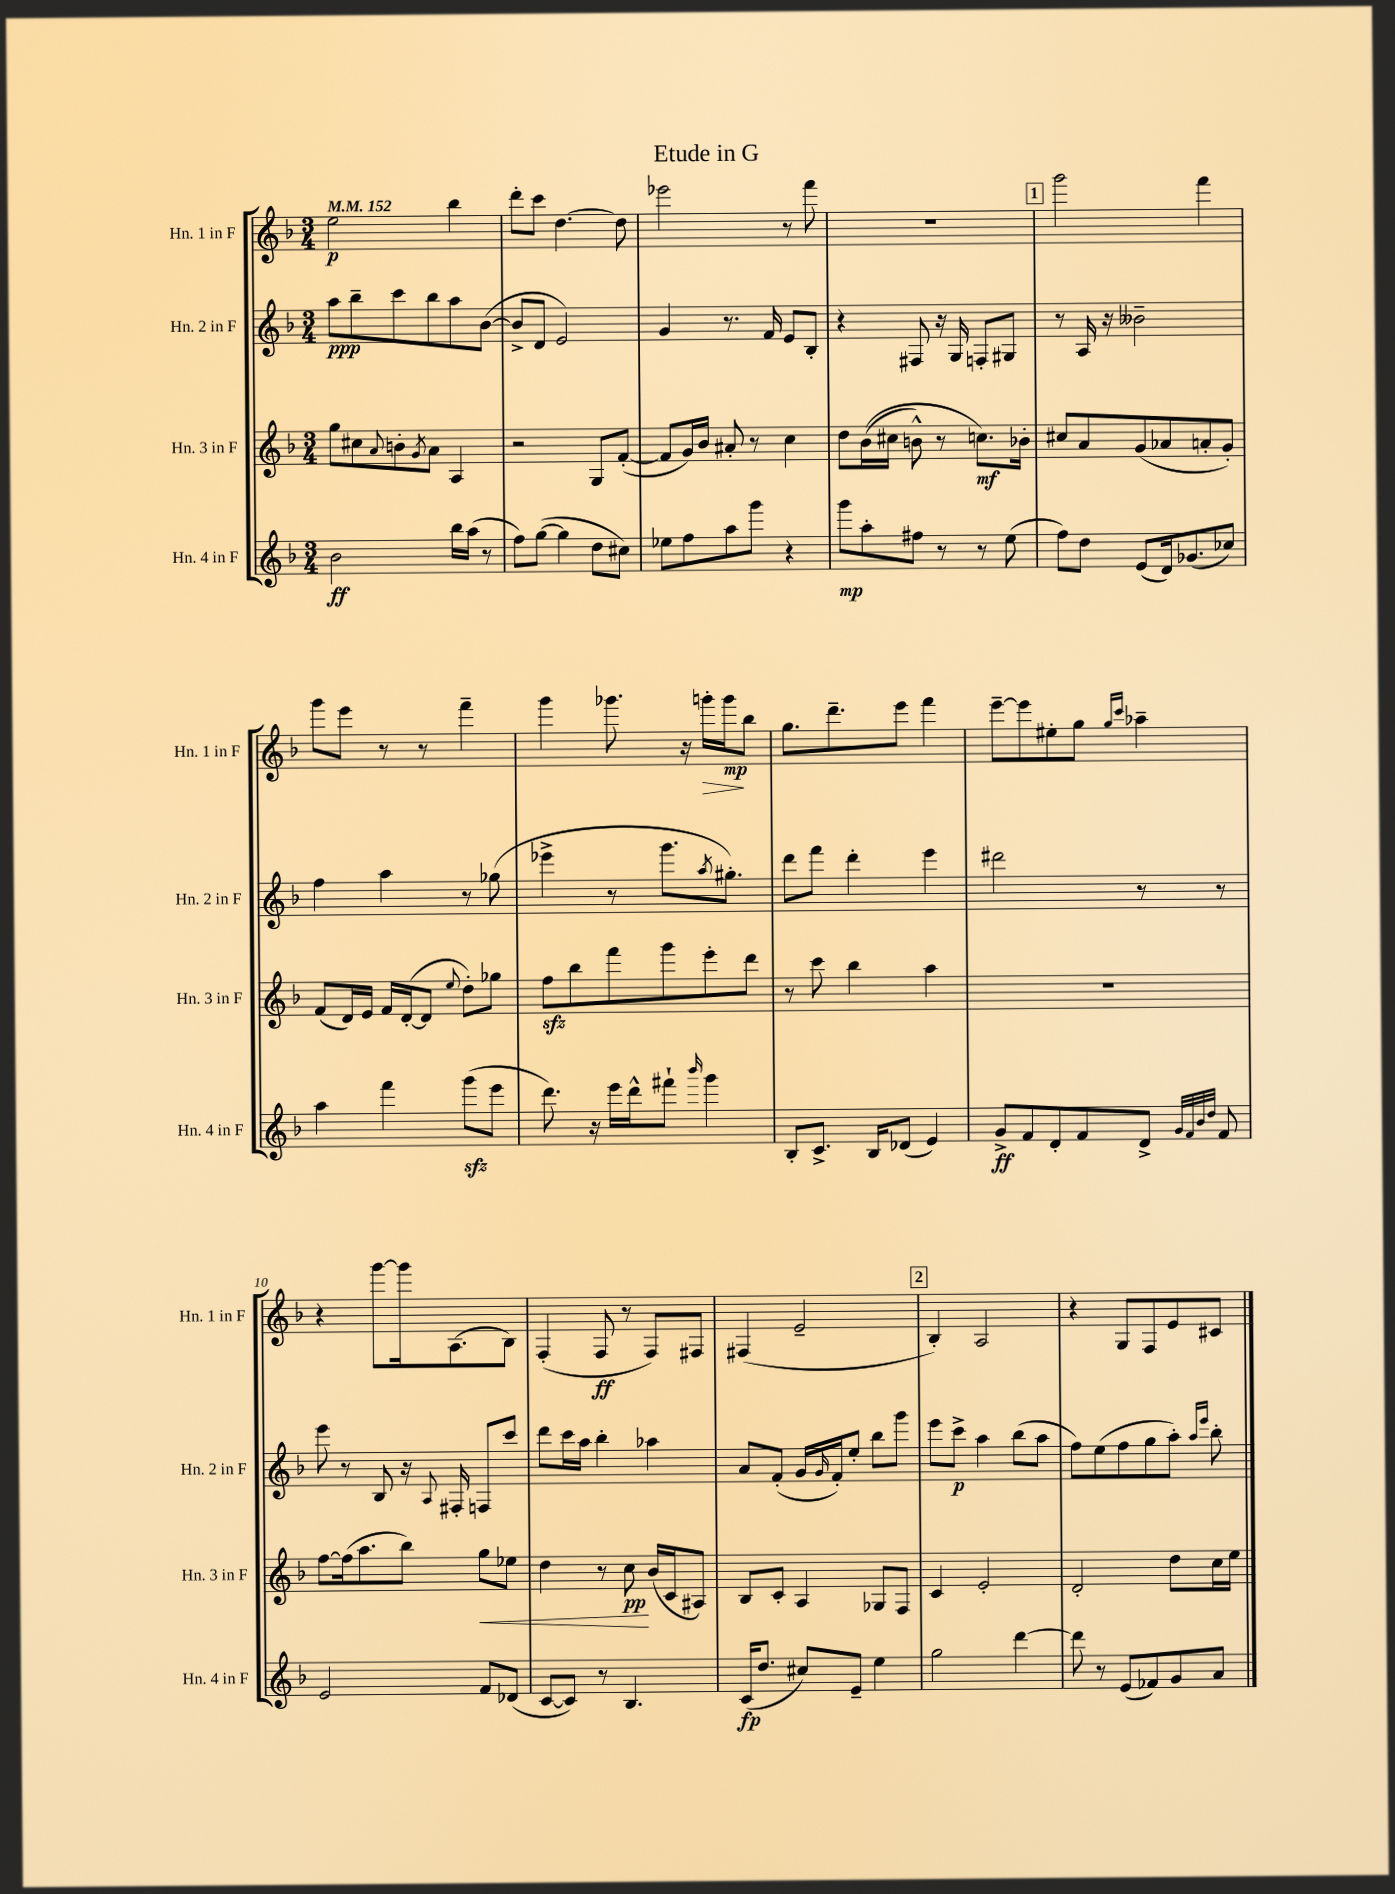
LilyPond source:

\header { title = "Etude in G" }
<<
\new StaffGroup <<
\new Staff = "s0" \with { instrumentName = "Hn. 1 in F" shortInstrumentName = "Hn. 1 in F" } {
    \clef treble \key f \major \numericTimeSignature \time 3/4 \tempo 4 = 152
    e''2\p bes''4 |
    d'''8-. c'''8 d''4.~ d''8 |
    ees'''2 r8 f'''8 |
    R2. |
    \mark \markup { \box "1" } g'''2 f'''4 |
    g'''8 e'''8 r8 r8 f'''4-- |
    g'''4 ges'''8. r16 g'''16-.\> g'''16\mp\! bes''8 |
    g''8. d'''8.-- e'''8 f'''4 |
    e'''8~-- e'''8 eis''8-. g''8 \grace { g''16 c'''16 } aes''4-- |
    r4 g'''8~ g'''16 a8.( bes8) |
    f4-.( f8\ff r8 f8) fis8 |
    fis4( e'2-- |
    \mark \markup { \box "2" } bes4-.) a2 |
    r4 g8 f8 e'8 cis'8 \bar "|." |
}
\new Staff = "s1" \with { instrumentName = "Hn. 2 in F" shortInstrumentName = "Hn. 2 in F" } {
    \clef treble \key f \major \numericTimeSignature \time 3/4
    a''8\ppp bes''8-- c'''8 bes''8 a''8 bes'8~( |
    bes'8-> d'8 e'2) |
    g'4 r8. f'16 e'8 bes8-. |
    r4 fis8 r16 g16 f8-. gis8 |
    \mark \markup { \box "1" } r8 a16 r16 beses'2-- |
    f''4 a''4 r8 ges''8( |
    ees'''4-> r8 g'''8. \acciaccatura { a''8 } gis''8.-.) |
    d'''8 f'''8 d'''4-. e'''4 |
    dis'''2 r8 r8 |
    e'''8 r8 bes8 r16 \appoggiatura { a8 } fis16-. f8 c'''8 |
    d'''8 c'''16 a''16 bes''4-. aes''4 |
    a'8 f'8-.( g'16 \grace { g'16 } f'16-.) e''8-. bes''8 g'''8 |
    \mark \markup { \box "2" } e'''8 c'''8->\p a''4 bes''8( a''8 |
    f''8) e''8( f''8 g''8 a''8-.) \grace { a''16 e'''16 } bes''8-. \bar "|." |
}
\new Staff = "s2" \with { instrumentName = "Hn. 3 in F" shortInstrumentName = "Hn. 3 in F" } {
    \clef treble \key f \major \numericTimeSignature \time 3/4
    g''8 cis''8 \appoggiatura { a'8 } b'8-. \acciaccatura { g'8 } a'8 a4 |
    r2 g8 f'8~-.( |
    f'8 g'16) bes'16 ais'8-. r8 c''4 |
    d''8 bes'16(\( cis''16 b'8-^) r8 c''8.\mf\) bes'16-. |
    \mark \markup { \box "1" } cis''8 a'8 g'8( aes'8 a'8-. g'8-.) |
    f'8( d'16) e'16 f'16 d'16~-.( d'8 \appoggiatura { e''8 } d''8-.) ges''8 |
    f''8\sfz bes''8 f'''8 g'''8 e'''8-. d'''8 |
    r8 c'''8 bes''4 a''4 |
    R2. |
    f''8~ f''16( a''8. bes''8) g''8\< ees''8 |
    d''4 r8 c''8\pp\! bes'16( c'16 ais8) |
    bes8 c'8-. a4 ges8 f8 |
    \mark \markup { \box "2" } c'4 e'2-. |
    d'2-. d''8 c''16 e''16 \bar "|." |
}
\new Staff = "s3" \with { instrumentName = "Hn. 4 in F" shortInstrumentName = "Hn. 4 in F" } {
    \clef treble \key f \major \numericTimeSignature \time 3/4
    bes'2\ff bes''16 a''16( r8 |
    f''8) g''8~( g''4 d''8 cis''8) |
    ees''8 f''8 a''8 g'''8 r4 |
    g'''8\mp a''8-. fis''8 r8 r8 e''8( |
    \mark \markup { \box "1" } f''8) d''8 e'8( d'16) ges'8.( ces''8) |
    a''4 f'''4 g'''8\sfz( e'''8 |
    d'''8.) r16 e'''16 d'''16-^ fis'''8-! \grace { bes'''16 } g'''4 |
    bes8-. c'8.-> bes16 des'8( e'4) |
    g'8->\ff f'8 d'8-. f'8 d'8-> \grace { g'32 f'32 bes'32 d''32 } f'8 |
    e'2 f'8 des'8( |
    c'8~ c'8) r8 bes4. |
    c'16\fp( d''8. cis''8) e'8-- e''4 |
    \mark \markup { \box "2" } g''2 d'''4~ |
    d'''8 r8 e'8( fes'8) g'8 a'8 \bar "|." |
}
>>
>>
\layout { \context { \Score \override BarNumber.break-visibility = ##(#f #t #t) barNumberVisibility = #(every-nth-bar-number-visible 5) } }
